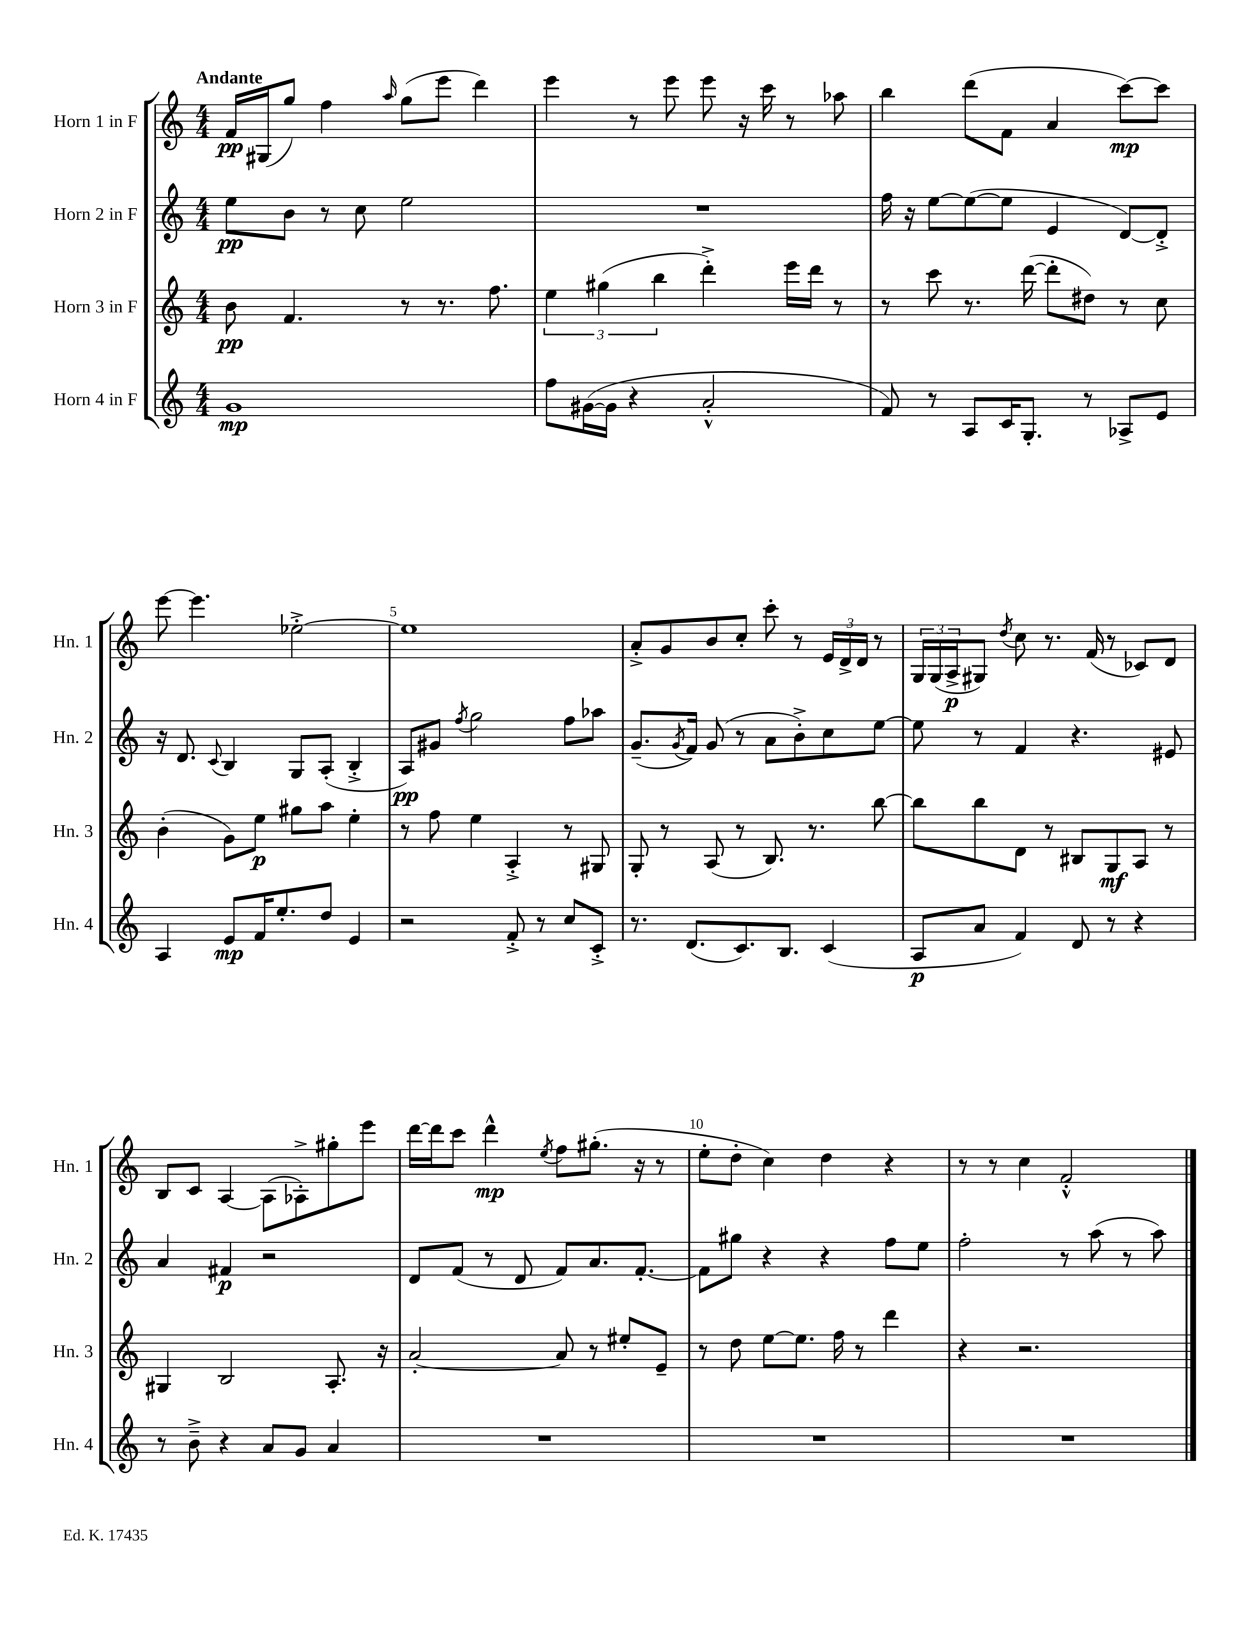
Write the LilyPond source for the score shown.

<<
\new StaffGroup <<
\new Staff = "s0" \with { instrumentName = "Horn 1 in F" shortInstrumentName = "Hn. 1" } {
    \clef treble \key c \major \numericTimeSignature \time 4/4 \tempo "Andante"
    f'16\pp gis16( g''8) f''4 \grace { a''16 } g''8( e'''8 d'''4) |
    e'''4 r8 e'''8 e'''8 r16 c'''16 r8 aes''8 |
    b''4 d'''8( f'8 a'4 c'''8~\mp) c'''8 |
    e'''8~ e'''4. ees''2~-.-> |
    ees''1 |
    a'8-.-> g'8 b'8 c''8-. c'''8-. r8 \tuplet 3/2 { e'16 d'16-> d'16 } r8 |
    \tuplet 3/2 { g16 g16( a16->\p } gis8) \acciaccatura { d''8 } c''8 r8. f'16( r8 ces'8) d'8 |
    b8 c'8 a4~ a8( aes8-.->) gis''8-. e'''8 |
    d'''16~ d'''16 c'''8 d'''4-^\mp \acciaccatura { e''8 } f''8 gis''8.-.( r16 r8 |
    e''8-. d''8-. c''4) d''4 r4 |
    r8 r8 c''4 f'2-.-^ \bar "|." |
}
\new Staff = "s1" \with { instrumentName = "Horn 2 in F" shortInstrumentName = "Hn. 2" } {
    \clef treble \key c \major \numericTimeSignature \time 4/4
    e''8\pp b'8 r8 c''8 e''2 |
    R1 |
    f''16 r16 e''8~ e''8~( e''8 e'4 d'8~) d'8-.-> |
    r16 d'8. \appoggiatura { c'8 } b4 g8 a8-.( b4-.-> |
    a8\pp) gis'8 \acciaccatura { f''8 } g''2 f''8 aes''8 |
    g'8.--( \acciaccatura { g'8 } f'16) g'8( r8 a'8 b'8-.->) c''8 e''8~ |
    e''8 r8 f'4 r4. eis'8 |
    a'4 fis'4\p r2 |
    d'8 f'8( r8 d'8 f'8) a'8. f'8.~-. |
    f'8 gis''8 r4 r4 f''8 e''8 |
    f''2-. r8 a''8( r8 a''8) \bar "|." |
}
\new Staff = "s2" \with { instrumentName = "Horn 3 in F" shortInstrumentName = "Hn. 3" } {
    \clef treble \key c \major \numericTimeSignature \time 4/4
    b'8\pp f'4. r8 r8. f''8. |
    \tuplet 3/2 { e''4 gis''4( b''4 } d'''4-.->) e'''16 d'''16 r8 |
    r8 c'''8 r8. d'''16~( d'''8-. dis''8) r8 c''8 |
    b'4-.( g'8) e''8\p gis''8 a''8 e''4-. |
    r8 f''8 e''4 a4-.-> r8 gis8 |
    g8-. r8 a8( r8 b8.) r8. b''8~ |
    b''8 b''8 d'8 r8 bis8 g8\mf a8 r8 |
    gis4 b2 a8.-. r16 |
    a'2~-. a'8 r8 eis''8-. e'8-- |
    r8 d''8 e''8~ e''8. f''16 r8 d'''4 |
    r4 r2. \bar "|." |
}
\new Staff = "s3" \with { instrumentName = "Horn 4 in F" shortInstrumentName = "Hn. 4" } {
    \clef treble \key c \major \numericTimeSignature \time 4/4
    g'1\mp |
    f''8 gis'16~( gis'16 r4 a'2-.-^ |
    f'8) r8 a8 c'16 g8.-. r8 aes8-> e'8 |
    a4 e'8\mp f'16 e''8.-. d''8 e'4 |
    r2 f'8-.-> r8 c''8 c'8-.-> |
    r8. d'8.( c'8.) b8. c'4( |
    a8\p a'8 f'4) d'8 r8 r4 |
    r8 b'8---> r4 a'8 g'8 a'4 |
    R1 |
    R1 |
    R1 \bar "|." |
}
>>
>>
\layout { \context { \Score \override BarNumber.break-visibility = ##(#f #t #t) barNumberVisibility = #(every-nth-bar-number-visible 5) } }
